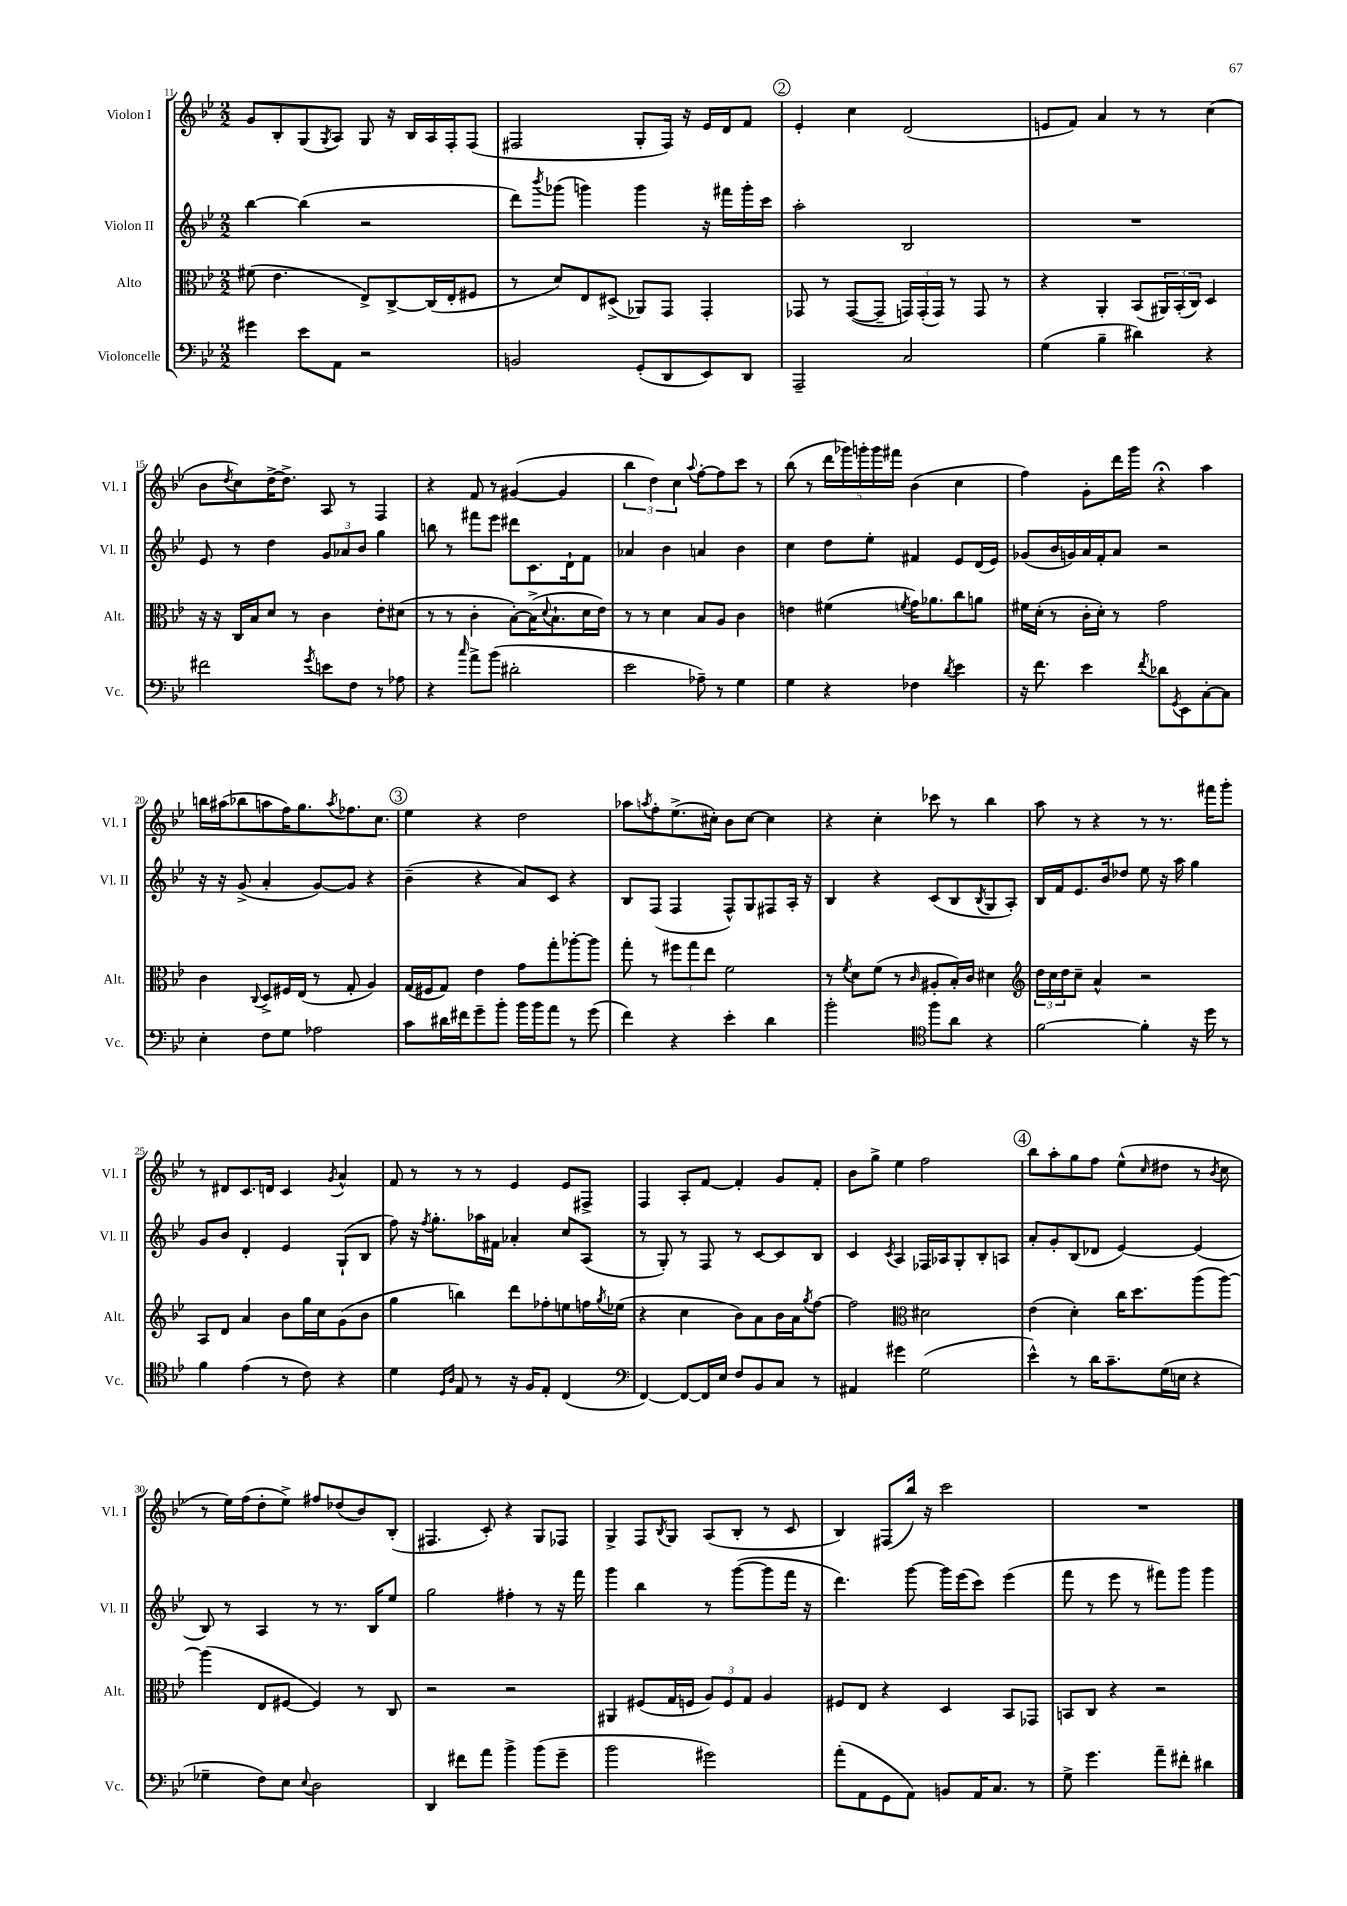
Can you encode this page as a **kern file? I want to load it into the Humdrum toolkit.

**kern	**kern	**kern	**kern
*staff4	*staff3	*staff2	*staff1
*clefF4	*clefC3	*clefG2	*clefG2
*k[b-e-]	*k[b-e-]	*k[b-e-]	*k[b-e-]
*M2/2	*M2/2	*M2/2	*M2/2
4g#\	(8f#\	[4bb-\	8g/L
.	4.e-\	.	8B-'/
8e-\L	.	(4bb-\]	(8G/
.	.	.	8qG/
8AA\J	.	.	8A/J)
2r	8E-^/L)	2r	8G/
.	[8C^/	.	16r
.	.	.	16B-/LL
.	(16C/]L	.	16A/
.	16E-'/J	.	16F'/J
.	8F#/J	.	(8F/J
=	=	=	=
2BB/	8r	8ddd\L)	2F#/
.	.	8qbbb-/	.
.	8d/L)	(8ggg-\J	.
.	8E-/	4ggg\)	.
.	(8D#^/J	.	.
(8GG'/L	8AA-/L)	4ggg\	8G'/L
8DD/	8GG/J	.	16F#/Jk)
.	.	.	16r
8EE-/)	4GG'/	16r	16e-/LL
.	.	16fff#\LL	16d/J
8DD/J	.	16ggg'\	8f/J
.	.	16ccc\JJ	.
=	=	=	=
2AAA~/	8GG-/	2aa'\	4e-'/
.	8r	.	.
.	([8GG-/L	.	4cc\
.	8GG-~/]J	.	.
2C/	24GG/LL)	2B-/	(2d/
.	(24GG'/	.	.
.	24GG/JJ)	.	.
.	8r	.	.
.	8GG/	.	.
.	8r	.	.
=	=	=	=
(4G\	4r	1r	8e/L
.	.	.	8f/J)
4B-~\	4AA'/	.	4a/
4d#\)	(8BB-/L	.	8r
.	24AA#/L)	.	8r
.	(24BB-'/	.	.
.	24C/JJ)	.	.
4r	4D/	.	(4cc\
=	=	=	=
2f#\	16r	8e-/	8b-\L
.	16r	.	.
.	.	.	8qdd/
.	16C/LL	8r	8cc\)
.	16B-/J	.	.
.	8d/J	4dd\	[16dd^\K
.	.	.	8.dd^\]J
.	8r	.	.
8qg/	.	.	.
8e\L	4c\	12g/L	8A/
.	.	12a-/	.
8F\J	.	.	8r
.	.	12b-/J	.
8r	8e-'\L	4gg\	4F/
8A-\	(8d#\J	.	.
=	=	=	=
4r	8r	8bb\	4r
.	8r	8r	.
16qqcc/	.	.	.
8a^\L	4c'\	8fff#\L	8f/
(8b-\J	.	8eee-\J	8r
2d#'\	[8B-'\L)	8ddd#\L	([4g#/
.	(16B-^\]K	8.c\	.
.	8qqd/	.	.
.	8.B-`\	.	.
.	.	.	4g#/]
.	.	16d`\k	.
.	16d\L	8f\J	.
.	16e-\JJ)	.	.
=	=	=	=
2e-\	8r	4a-/	6bb-\
.	8r	.	.
.	.	.	6dd\)
.	4d\	4b-\	.
.	.	.	6cc\
.	.	.	8qqaa/
8A-~\)	8B-/L	4a/	[8ff'\L
8r	8A/J	.	8ff\]
4G\	4c\	4b-\	8ccc\J
.	.	.	8r
=	=	=	=
4G\	4e\	4cc\	(8bb-\
.	.	.	8r
4r	(4f#\	8dd\L	20ddd\LL
.	.	.	20ggg-\)
.	.	.	20ggg'\
.	.	8ee-'\J	.
.	.	.	20ggg\
.	.	.	20fff#\JJ
.	8qf/	.	.
4F-\	16g\LK)	4f#/	(4b-\
.	8.a-\	.	.
8qd/	.	.	.
4e-\	8cc\	8e-/L	4cc\
.	8a\J	(16d/L	.
.	.	16e-/JJ)	.
=	=	=	=
16r	16f#\LL	(8g-/L	4ff\)
8.f\	(16d'\JJ	.	.
.	8r	16b-/L	.
.	.	16g/)	.
4e-\	16c'\LL	16a/	8g'\L
.	16d'\JJ)	16f'/J	.
.	8r	8a/J	16ddd\L
.	.	.	16ggg\JJ
8qf/	.	.	.
8d-\L	2g\	2r	4r;
8qGG/	.	.	.
8EE-\	.	.	.
[8C'\	.	.	4aa\
8C\]J	.	.	.
=	=	=	=
4E-'\	4c\	16r	16bb\LL
.	.	16r	(16aa#\J
.	.	(8g^/	8bb-\
.	8qqC/	.	.
8F\L	8D^/L	4a'/	8aa\
8G\J	16F#/L	.	16ff\K)
.	(16E-/JJ	.	8.gg\
2A-\	8r	[8g/L)	.
.	.	.	8qaa/
.	8G'/	8g/]J	8.ff-\
.	4A/)	4r	.
.	.	.	8.cc\J
=	=	=	=
8c\L	(16G/LL	(4b-~\	4ee-\
.	16F#/J	.	.
16d#\L	8G/J)	.	.
16f#\J	.	.	.
8g~\	4e-\	4r	4r
8b-'\J	.	.	.
16b-\LL	8g\L	8a/L)	2dd\
16b-\J	.	.	.
8a\J	8gg'\	8c/J	.
8r	[8aa-'\	4r	.
(8g\	8aa-\]J	.	.
=	=	=	=
4f\)	8gg'\	8B-/L	8aa-\L
.	.	.	8qaa/
.	8r	(8F/J	8ff'\
4r	12ff#\L	4F/	(8.ee-^\
.	12gg\	.	.
.	12ee-\J	.	.
.	.	.	16cc#'\Jk)
4e-'\	2f\	8F^^/L)	8b-\L
.	.	8G/	[8cc#\J
4d\	.	8F#/	4cc#\]
.	.	16A'/Jk	.
.	.	16r	.
=	=	=	=
2b-'\	8r	4B-/	4r
.	8qf/	.	.
.	8d\L	.	.
.	(8f\J	4r	4cc'\
.	8r	.	.
*clefC4	*	*	*
.	16qqc/	.	.
8ff\L	8A#'/L	(8c/L	8ccc-\
8a\J	16B-'/L)	8B-/	8r
.	16c/JJ	.	.
.	.	8qB-/	.
4r	4d#\	8G/	4bb-\
.	.	8A'/J)	.
=	=	=	=
*	*clefG2	*	*
[2f\	24dd\LL	16B-/LL	8aa\
.	24cc\	.	.
.	.	16f/J	.
.	24dd\J	.	.
.	8cc~\J	8.e-/	8r
.	4a^^/	.	4r
.	.	16b-/k	.
.	.	8dd-/J	.
4f'\]	2r	8ee-\	8r
.	.	16r	8.r
.	.	16aa\	.
16r	.	4gg\	.
16dd\	.	.	16fff#\LK
8r	.	.	8ggg'\J
=	=	=	=
4f\	8A/L	8g/L	8r
.	8d/J	8b-/J	8d#/L
(4e-\	4a/	4d'/	8.c/
.	.	.	16d/Jk
8r	8b-\L	4e-/	4c/
8c\)	16gg\L	.	.
.	16cc\J	.	.
.	.	.	8qg/
4r	(8g\	(8G`/L	4a^^/
.	8b-\J	8B-/J	.
=	=	=	=
4d\	4gg\	8ff\)	8f/
.	.	16r	8r
.	.	8qff/	.
.	.	8.gg'\L	.
16qqD/LL	.	.	.
16qqA/JJ	.	.	.
8E-/	4bb\)	.	8r
8r	.	16aa-\L	8r
.	.	16f#\JJ	.
16r	8ddd\L	4a-'/	4e-/
16F/LK	.	.	.
8E-'/J	8ff-'\	.	.
(4C/	8ee\	8cc/L	8e-/L
.	16ff\L	(8A/J	8F#^/J
.	8qgg/	.	.
.	(16ee-\JJ	.	.
=	=	=	=
*clefF4	*	*	*
[4FF/)	4r	8r	4F/
.	.	8G'/)	.
8FF/_L	4cc\	8r	8A'/L
16FF/]L	.	8F/	[8f/J
16E-/JJ	.	.	.
8F/L	8b-\L)	8r	4f'/]
8BB-/	8a\	[8c/L	.
8C/J	16b-\L	8c/]	8g/L
.	16a\J	.	.
.	8qgg/	.	.
8r	[8ff\J	8B-/J	8f'/J
=	=	=	=
4AA#/	2ff\]	4c/	8b-\L
.	.	.	8gg^\J
.	.	8qc/	.
4g#\	.	4A/	4ee-\
*	*clefC3	*	*
(2G\	2d#\	16F-/LL	2ff\
.	.	16A-/J	.
.	.	8G'/	.
.	.	8B-'/	.
.	.	8A/J	.
=	=	=	=
4e-^^\)	(4e-\	8a'/L	8bb-\L
.	.	8g'/	8aa'\
8r	4d'\)	(8B-/	8gg\
16d\LK	.	8d-/J	8ff\J
8.c~\	.	.	.
.	16cc\LK	[4e-/)	(8ee-^^\L
.	8.dd\	.	.
.	.	.	16qqcc/
(16G\L	.	.	8dd#\J
16E\JJ	.	.	.
4r	(8aa\	(4e-/]	8r
.	.	.	8qb-/
.	[8aa\J)	.	8cc\
=	=	=	=
4G-~\	(4aa\]	8B-/)	8r
.	.	8r	16ee-\LL)
.	.	.	(16ff\J
8F\L)	8E-/L	4A/	8dd'\
8E-\J	[8F#/J	.	8ee-^\J)
8qqE-/	.	.	.
2D\	4F#/])	8r	8ff#/L
.	.	8.r	(8dd-/
.	8r	.	8b-/)
.	.	16B-/LK	.
.	8C/	8ee-/J	(8B-'/J
=	=	=	=
4DD/	2r	2gg\	4.F#/
8f#\L	.	.	.
8a\J	.	.	8c'/)
4b-^\	2r	4ff#'\	4r
(8b-\L	.	8r	8G/L
8g~\J	.	16r	8F-/J
.	.	16fff\	.
=	=	=	=
2b-\	4AA#/	4ggg\	4G^/
.	(8F#/L	4bb-\	8F/L
.	.	.	8qB-/
.	16G/L	.	8G/J
.	16F/JJ	.	.
2g#\)	12A/L)	8r	(8A/L
.	12F/	.	.
.	.	([8ggg\L	8B-'/J
.	12G/J	.	.
.	4A/	8ggg\]	8r
.	.	16fff\Jk	8c/
.	.	16r	.
=	=	=	=
(8a'\L	8F#/L	4.ddd\)	4B-/)
8AA\	8E-/J	.	.
8GG\	4r	.	(8F#/L
8AA\J)	.	[8ggg\	16bb-/Jk)
.	.	.	16r
8BB/L	4D/	16ggg\]LL	2ccc\
.	.	(16eee-\J	.
16AA/K	.	8ccc\J)	.
8.C/J	.	.	.
.	8BB-/L	(4eee-\	.
8r	8GG-/J	.	.
=	=	=	=
8G^\	8BB/L	8fff\	1r
4.g\	8C/J	8r	.
.	4r	8eee-\	.
.	.	8r	.
8a~\L	2r	8fff#\L)	.
8f#'\J	.	8ggg\J	.
4d#\	.	4ggg\	.
==	==	==	==
*-	*-	*-	*-
